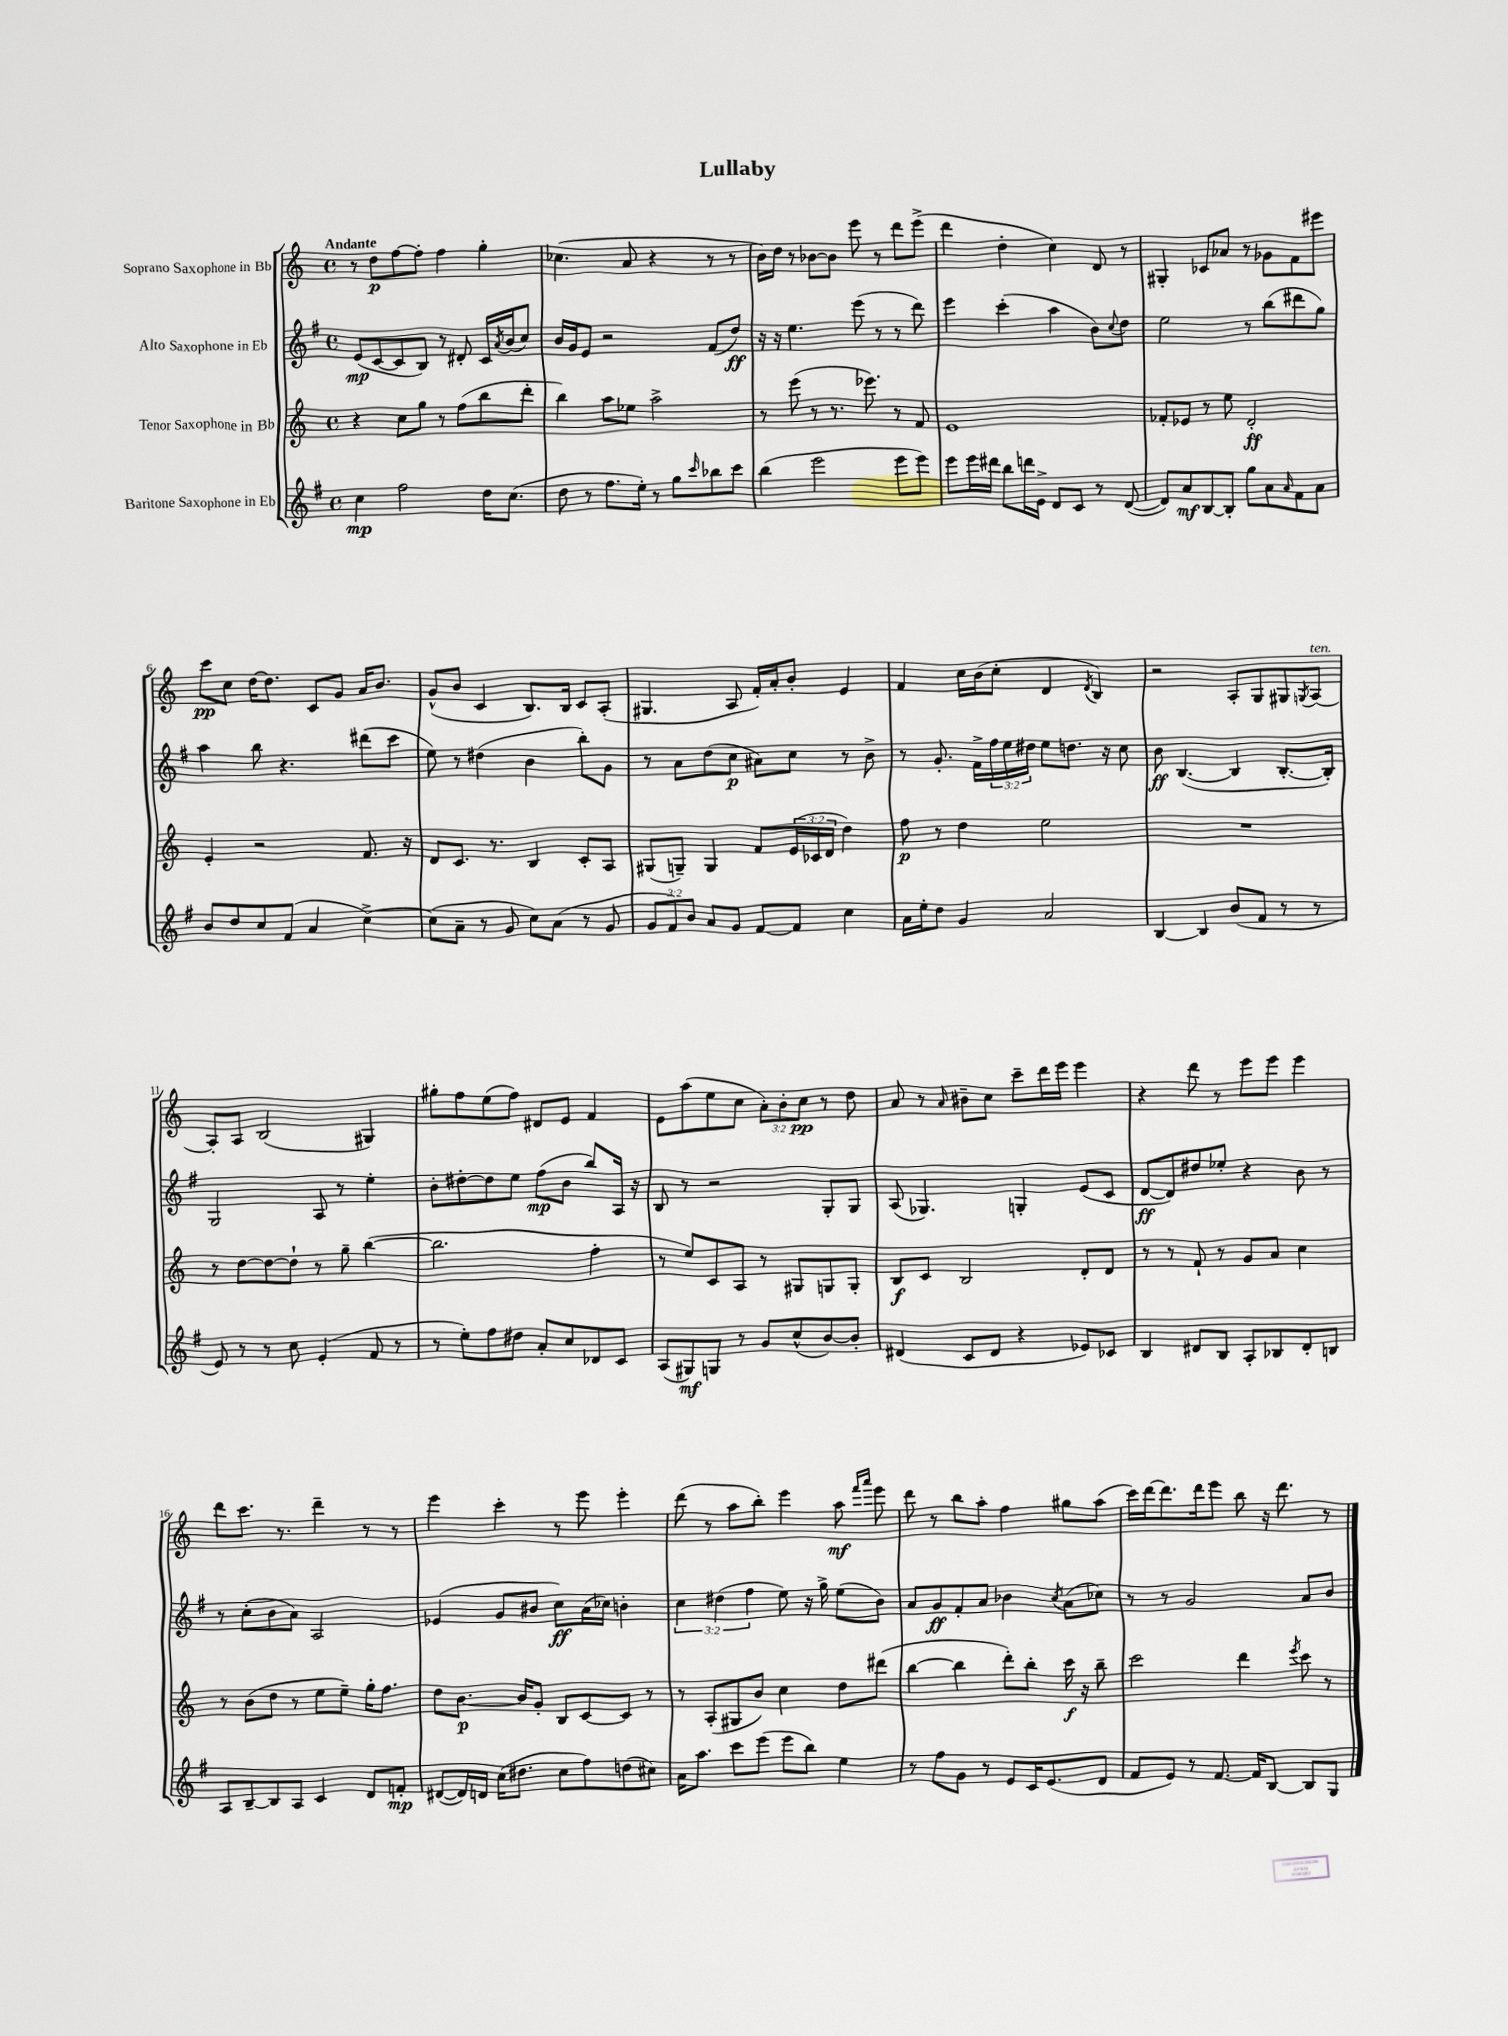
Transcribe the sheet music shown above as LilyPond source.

\header { title = "Lullaby" }
<<
\new StaffGroup <<
\new Staff = "s0" \with { instrumentName = "Soprano Saxophone in Bb" } {
    \clef treble \key c \major \defaultTimeSignature \time 4/4 \override Staff.TupletNumber.text = #tuplet-number::calc-fraction-text \tempo "Andante"
    r8 d''8\p f''8~ f''8-. f''4 g''4-. |
    ces''4.( a'8 r4 r8 r8 |
    b'16) d''16 r8 bes'8~ bes'8 e'''8 r8 d'''8 e'''8->( |
    d'''4 d''4-. c''4) d'8 r8 |
    gis4-. ces'8 aes'8 r8 ges'8 f'8 eis'''8 |
    c'''8\pp c''8 d''16~ d''8. c'8 g'8 a'16 b'8. |
    g'8-^( b'8 c'4 b8.) b16 c'8 a8-.( |
    gis4. a8 f'16-.) a'16-. b'8-. e'4 |
    f'4 c''16 b'16( c''8-. d'4 \acciaccatura { d'8 } b4) |
    r2 a8-. g8 gis8 \acciaccatura { g8 } a8~^\markup { \italic "ten." } |
    a8-. a8 b2( gis4) |
    gis''8-. f''8 e''8( f''8) dis'8 e'8 f'4 |
    e'8 a''8( e''8 c''8 \tuplet 3/2 { a'8-.) b'8-. c''8\pp } r8 d''8 |
    a'8 r8 \grace { a'16 } bis'8-- c''8 c'''8-- d'''16 e'''16 e'''4 |
    r4 d'''8 r8 e'''8 e'''8 e'''4 |
    d'''8 c'''8. r8. d'''4-- r8 r8 |
    e'''4 c'''4-. r8 e'''8 e'''4-. |
    d'''8( r8 a''8 b''8-.) e'''4 a''8\mf \grace { f'''16 a'''16 } e'''8 |
    d'''8 r8 b''8 a''8-. f''4 gis''8 a''8( |
    c'''16) d'''16~ d'''8. d'''16 e'''8 b''8 r16 d'''8. r8 \bar "|." |
}
\new Staff = "s1" \with { instrumentName = "Alto Saxophone in Eb" } {
    \clef treble \key g \major \defaultTimeSignature \time 4/4 \override Staff.TupletNumber.text = #tuplet-number::calc-fraction-text
    e'8\mp( c'8~ c'8 b8) r8 dis'8-. c'16 \acciaccatura { a'8 } b'16( c''8) |
    b'16 g'16 e'8 r2 fis'8( d''8\ff) |
    r16 r16 e''4. e'''8( r8 r8 d'''8) |
    e'''4 c'''4-.( a''4 b'8) \appoggiatura { c''8 } d''8 |
    e''2 r8 b''8( dis'''8 g''8) |
    a''4 b''8 r4. dis'''8( c'''8 |
    e''8) r8 dis''4( b'4 b''8-.) g'8 |
    r8 a'8 d''8( c''8\p ais'8) c''8 r8 b'8-> |
    r8 g'8.-. fis'16-> \tuplet 3/2 { fis''16 e''16 dis''16 } e''8 d''8. r16 c''8 |
    b'8\ff b4.~( b4 b8.~-. b16-.) |
    g2 a8 r8 e''4-. |
    b'8-. dis''8~-. dis''8 e''8 fis''8\mp( b'8 b''8) a16 r16 |
    b8 r8 r2 g8-. g8 |
    a8( ges4.) g4-. e'8( c'8 |
    d'8~\ff d'8) dis''8 ees''8-. r4 b'8 r8 |
    r8 c''8-.( b'8 a'8) a2 |
    ees'4( g'8 bis'8 c''8\ff) a'16( ces''16) b'4-. |
    \tuplet 3/2 { c''4 dis''4( fis''4 } e''8) r16 g''16-> e''8( b'8) |
    a'8 g'8\ff fis'8-. a'8 bes'4 \acciaccatura { c''8 } a'8( ces''8) |
    r8 r8 g'2 a'8 b'8 \bar "|." |
}
\new Staff = "s2" \with { instrumentName = "Tenor Saxophone in Bb" } {
    \clef treble \key c \major \defaultTimeSignature \time 4/4 \override Staff.TupletNumber.text = #tuplet-number::calc-fraction-text
    r4 c''8 g''8 r8 f''8( b''8 d'''8-. |
    b''4) a''8 ees''8 a''2-> |
    r8 e'''8( r8 r8. ees'''8.) r8 f'8 |
    e'1 |
    fes'8-. ees'8 r8 e''8 d'2-.\ff |
    e'4-. r2 f'8. r16 |
    d'8 c'8. r8. b4 c'8-. a8 |
    gis8( g8--) g4 f'8 \tuplet 3/2 { e'16( ces'16 d'16 } d''4) |
    f''8\p r8 d''4 e''2 |
    R1 |
    r8 d''8~ d''8~ d''8-! r8 g''8-- b''4~( |
    b''2. f''4-. |
    r8 e''8) c'8 a8 r8 gis8 g8 g8-. |
    b8\f c'8 b2 d'8-. d'8 |
    r8 r8 f'8-! r8 g'8 a'8 c''4 |
    r8 b'8( d''8 r8 e''8 e''8--) g''16-. f''8. |
    d''8 b'8.~\p b'16 g'8-. b8 c'8~ c'8 r8 |
    r8 a8-.( gis8 b'8) c''4 d''8 dis'''8( |
    b''4~ b''4 d'''8-.) b''8-. c'''16\f r16 b''8-- |
    c'''2 d'''4 \acciaccatura { e'''8 } c'''8 r8 \bar "|." |
}
\new Staff = "s3" \with { instrumentName = "Baritone Saxophone in Eb" } {
    \clef treble \key g \major \defaultTimeSignature \time 4/4 \override Staff.TupletNumber.text = #tuplet-number::calc-fraction-text
    c''4\mp fis''2 d''16 c''8.( |
    d''8 r8 fis''8. e''16-.) r8 g''8 \grace { c'''16 } bes''8 c'''8 |
    b''4( e'''2 e'''8 e'''8) |
    e'''8 e'''16 dis'''16 b''8 d'''16 e'16-> d'8 c'8 r8 d'8~( |
    d'8) a'8\mf b8~ b8-. g''8 a'8 \grace { a'16 } fis'8 a'8 |
    b'8 d''8 c''8 fis'8( a'4 c''4~->) |
    c''8( a'8-- r8 g'8 c''8) a'8( r8 g'8 |
    \tuplet 3/2 { g'8 fis'8) b'8 } a'8 g'8 fis'8~ fis'8 c''4 |
    a'16 e''16-. d''8 g'4 a'2 |
    b4~ b4 b'8( fis'8 r8 r8 |
    e'8) r8 r8 c''8 e'4-.( fis'8 r8 |
    r8 e''8-.) fis''8 dis''8 a'8-. c''8 des'8 c'8 |
    a8( gis8\mf) g8 r8 g'8 c''8-^( b'8~) b'8-. |
    dis'4( c'8 dis'8 r4 ees'8) ces'8 |
    b4 dis'8 b8 a8-. bes8 dis'8-. b8 |
    a8 b8~-- b8 a8 c'4 d'8 f'8-.\mp |
    dis'8~( dis'16) d'16 c''16( dis''8. c''8 fis''8) d''8( cis''8) |
    a'16 a''8. c'''8 e'''8( e'''8 b''8) e''4 |
    r8 fis''8 g'8 r8 e'8 c'16 e'8.( d'8 |
    fis'8 e'8) r8 fis'8.~ fis'16 b8~ b8 g8 \bar "|." |
}
>>
>>
